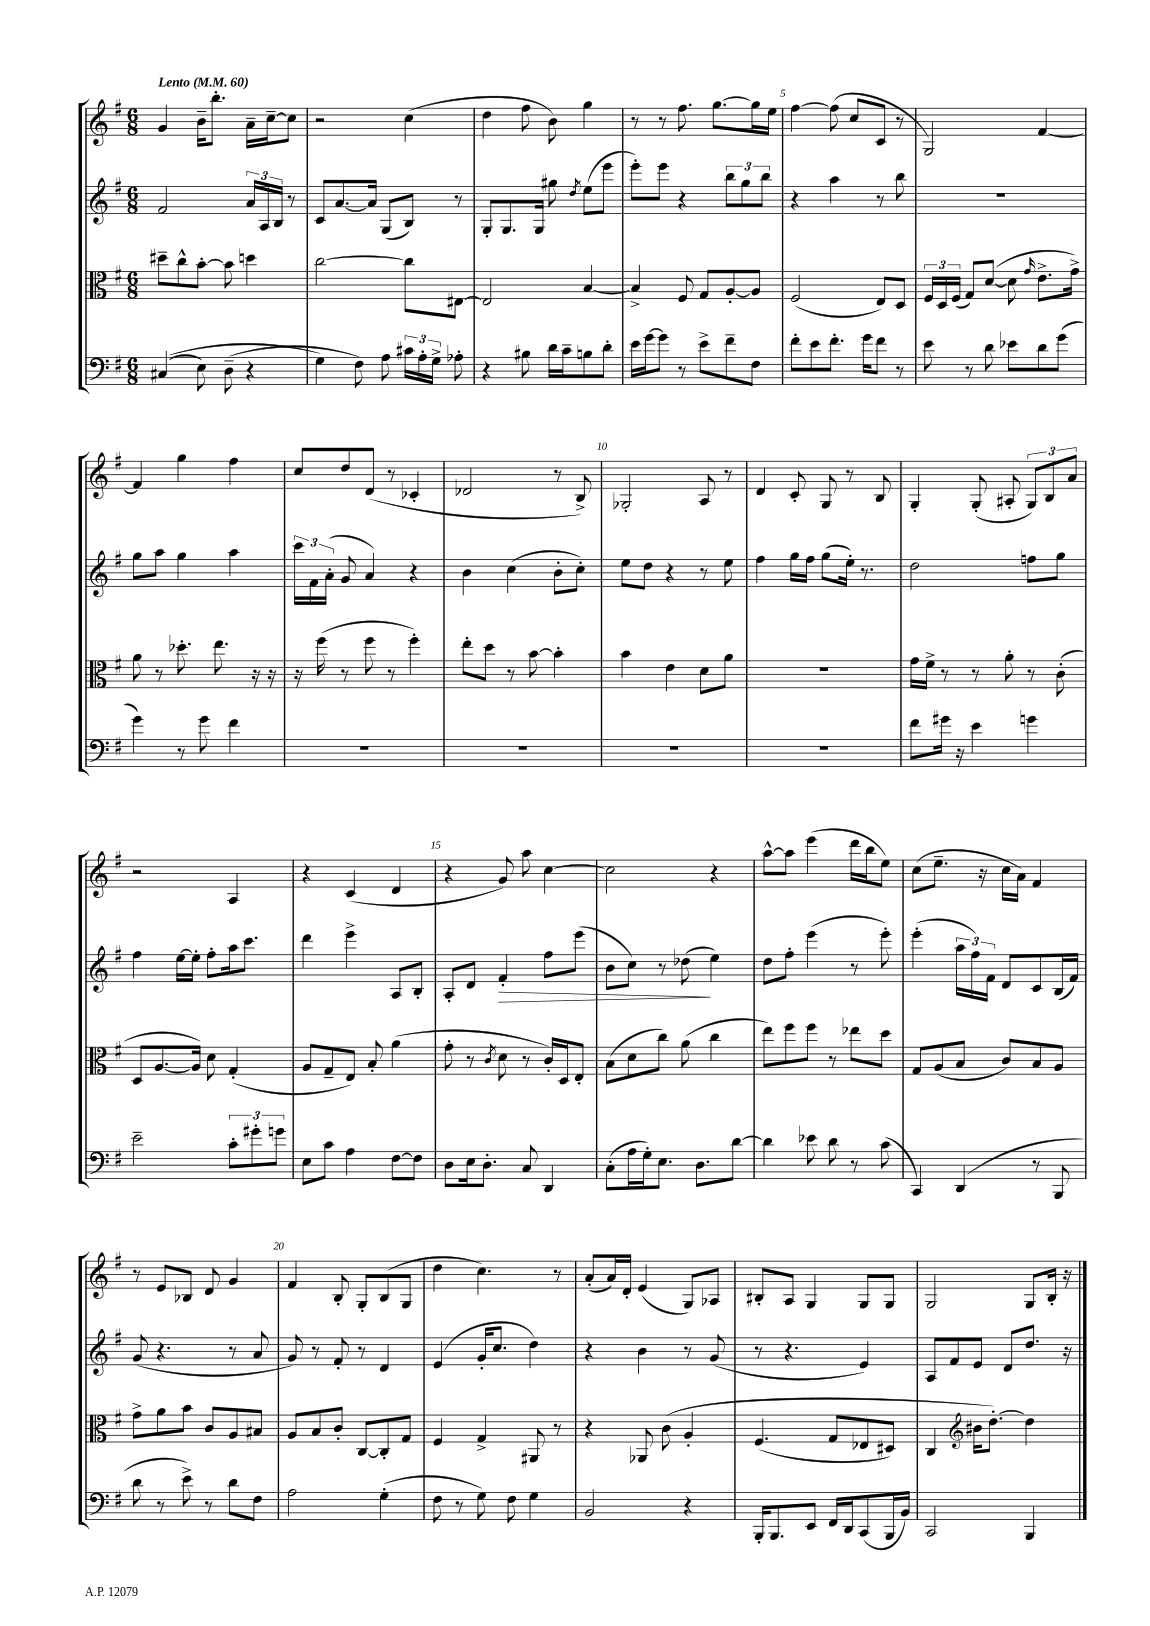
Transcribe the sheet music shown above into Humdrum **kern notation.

**kern	**kern	**kern	**dynam	**kern
*part4	*part3	*part2	*part2	*part1
*staff4	*staff3	*staff2	*staff2	*staff1
*clefF4	*clefC3	*clefG2	*	*clefG2
*k[f#]	*k[f#]	*k[f#]	*	*k[f#]
*M6/8	*M6/8	*M6/8	*	*M6/8
*MM60	*MM60	*MM60	*	*MM60
=1	=1	=1	=1	=1
!	!	!	!	!LO:TX:a:B:t=Lento
((4C#X/	8dd#X~\L	2f#/	.	4g/
.	8cc^^\	.	.	.
8E\)	[8b'\J	.	.	16b~\KL
.	.	.	.	8.bb'\J
(8D~\	8b\]	.	.	.
4r	4ddn\	24a/LL	.	16a~\LL
.	.	24A/	.	.
.	.	.	.	[16cc~\J
.	.	24B/JJ	.	.
.	.	8r	.	8cc\J]
=2	=2	=2	=2	=2
4G\)	[2cc\	8c/L	.	2r
.	.	[8.a/	.	.
8F#\)	.	.	.	.
.	.	16a/Jk]	.	.
8A\	.	(8G/L	.	.
24c#X\LL	8cc\L]	8B/J)	.	(4cc\
24A'\	.	.	.	.
24G^\JJ	.	.	.	.
8A-X'\	[8E#X\J	8r	.	.
=3	=3	=3	=3	=3
4r	2E#/]	8G'/L	.	4dd\
.	.	8.G/	.	.
8B#X\	.	.	.	8ff#\
.	.	16G/Jk	.	.
16d\LL	.	8gg#X\	.	8b\)
16c~\J	.	.	.	.
.	.	8qdd/	.	.
8Bn\	[4B/	(8ee\L	.	4gg\
8d'\J	.	8eee\J	.	.
=4	=4	=4	=4	=4
16e\LL	4B^/]	8eee'\L)	.	8r
[16g\J	.	.	.	.
8g\J]	.	8eee\J	.	8r
8r	8F#/	4r	.	8.ff#\
8e^\L	8G/L	.	.	.
.	.	.	.	[8.gg\L
8f#~\	[8A'/	12bb\L	.	.
.	.	12gg\	.	.
8F#\J	8A/J]	.	.	16gg\L]
.	.	12bb\J	.	.
.	.	.	.	16ee\JJ
=5	=5	=5	=5	=5
8f#'\L	(2F#/	4r	.	[4ff#\
8e\	.	.	.	.
8.f#'\J	.	4aa\	.	(8ff#\]
.	.	.	.	8cc/L
16g\KL	.	.	.	.
8f#\J	8E/L)	8r	.	8c/J
8r	8D/J	8bb\	.	8r
=6	=6	=6	=6	=6
8e\	24F#/LL	2.r	.	2G/)
.	24D/	.	.	.
.	(24F#/JJ	.	.	.
8r	8G/L)	.	.	.
8d\	([8d/J	.	.	.
8e-X\L	8d\]	.	.	.
.	16qqg/	.	.	.
8d\	8.e^\L	.	.	[4f#/
(8g\J	.	.	.	.
.	16g^\Jk)	.	.	.
!!LO:LB:g=z
=7	=7	=7	=7	=7
4g\)	8a\	8gg\L	.	4f#/]
.	8r	8aa\J	.	.
8r	8.dd-X'\	4gg\	.	4gg\
8g\	.	.	.	.
.	8.ee\	.	.	.
4f#\	.	4aa\	.	4ff#\
.	16r	.	.	.
.	16r	.	.	.
=8	=8	=8	=8	=8
2.r	16r	24ccc\LL	.	8cc/L
.	.	24f#\	.	.
.	(16ff#\	.	.	.
.	.	(24a'\JJ	.	.
.	8r	8g/	.	8dd/
.	8ff#\	4a/)	.	(8d/J
.	8r	.	.	8r
.	4ff#'\)	4r	.	4c-X'/
=9	=9	=9	=9	=9
2.r	8ee'\L	4b\	.	2d-X/
.	8dd\J	.	.	.
.	8r	(4cc\	.	.
.	[8b\	.	.	.
.	4b'\]	8b'\L	.	8r
.	.	8cc'\J)	.	8B^/)
=10	=10	=10	=10	=10
2.r	4b\	8ee\L	.	2G-X'/
.	.	8dd\J	.	.
.	4e\	4r	.	.
.	8d\L	8r	.	8A/
.	8a\J	8ee\	.	8r
=11	=11	=11	=11	=11
2.r	2.r	4ff#\	.	4d/
.	.	16gg\LL	.	8c'/
.	.	16ff#\JJ	.	.
.	.	(8gg\L	.	8G/
.	.	16ee'\Jk)	.	8r
.	.	8.r	.	.
.	.	.	.	8B/
=12	=12	=12	=12	=12
8f#\L	16g\LL	2dd\	.	4G'/
.	16f#^\JJ	.	.	.
16g#X\Jk	8r	.	.	.
16r	.	.	.	.
4e\	8r	.	.	(8G'/
.	8a'\	.	.	8A#X'/
4gn\	8r	8ffn\L	.	12G/L)
.	.	.	.	12B/
.	(8c'\	8gg\J	.	.
.	.	.	.	12a/J
!!LO:LB:g=z
=13	=13	=13	=13	=13
2e~\	8D/L	4ff#\	.	2r
.	[8.A/	.	.	.
.	.	[16ee\LL	.	.
.	16A/Jk])	16ee'\JJ]	.	.
.	8d\	8ff#'\L	.	.
12c'\L	(4G'/	16aa\k	.	4A/
.	.	8.ccc\J	.	.
12g#X'\	.	.	.	.
12gn\J	.	.	.	.
=14	=14	=14	=14	=14
8E\L	8A/L	4ddd\	.	4r
8c\J	8G~/	.	.	.
4A\	8E/J)	4eee^\	.	(4c/
.	8B'/	.	.	.
[8F#\L	(4a\	8A/L	.	4d/
8F#\J]	.	8B'/J	.	.
=15	=15	=15	=15	=15
8D\L	8g'\	8A'/L	.	4r
16E\k	8r	8d/J	.	.
8.D'\J	.	.	.	.
.	8qc/	.	.	.
!	!	!	!LO:HP:b	!
.	8d\	4f#'/	>	8g/)
8C/	8r	.	.	8aa\
4DD/	16c'/LL)	8ff#\L	.	[4cc\
.	16D/J	.	.	.
.	8E'/J	(8eee\J	.	.
=16	=16	=16	=16	=16
(8C'\L	(8B\L	8b\L	.	2cc\]
16A\L	8d\	8cc\J)	.	.
16G'\J)	.	.	.	.
8.E\J	8cc\J)	8r	.	.
.	(8a\	(8dd-X\	.	.
8.D\L	.	.	.	.
.	4cc\	4ee\)	]	4r
[8d\J	.	.	.	.
=17	=17	=17	=17	=17
4d\]	8ee\L)	8dd\L	.	[8aa^^\L
.	8ff#\	8ff#'\J	.	8aa\J]
8e-X\	8ff#\J	(4eee\	.	(4eee\
8d\	8r	.	.	.
8r	8ee-X\L	8r	.	16ddd\LL
.	.	.	.	16bb\J
(8c\	8dd\J	8eee'\)	.	8ee\J)
=18	=18	=18	=18	=18
4CC/)	8G/L	(4eee'\	.	(8cc\L
.	(8A/	.	.	8.ee~\J
(4DD/	8B/J	24aa\LL	.	.
.	.	24ff#\)	.	.
.	.	.	.	16r
.	.	24f#\JJ	.	.
.	8c/L)	8d/L	.	16cc\LL
.	.	.	.	16a\JJ)
8r	8B/	8c/	.	4f#/
8BBB/	8A/J	(16B/L	.	.
.	.	16f#/JJ)	.	.
!!LO:LB:g=z
=19	=19	=19	=19	=19
8d\	8g^\L	(8g/	.	8r
8r	8a\	4.r	.	8e/L
8e^\)	8b\J	.	.	8B-X/J
8r	8c/L	.	.	8d/
8d\L	8A/	8r	.	4g/
8F#\J	8B#X/J	8a/	.	.
=20	=20	=20	=20	=20
2A\	8A/L	8g/)	.	4f#/
.	8B/	8r	.	.
.	8c'/J	8f#'/	.	8B'/
.	[8C/L	8r	.	8G'/L
(4G'\	8C'/]	4d/	.	(8B/
.	8G/J	.	.	8G/J
=21	=21	=21	=21	=21
8F#\	4F#/	(4e/	.	4dd\
8r	.	.	.	.
8G\)	4G^/	16g'/KL	.	4.cc\)
.	.	8.cc/J	.	.
8F#\	.	.	.	.
4G\	8AA#X/	4dd\)	.	.
.	8r	.	.	8r
=22	=22	=22	=22	=22
2BB/	4r	4r	.	(8a'/L
.	.	.	.	16a/L)
.	.	.	.	16d'/JJ
.	8AA-X/	4b\	.	(4e/
.	(8c\	.	.	.
4r	4A'/	8r	.	8G/L)
.	.	(8g/	.	8A-X/J
=23	=23	=23	=23	=23
16BBB'/KL	(4.F#/	8r	.	8B#X'/L
8.BBB/	.	.	.	.
.	.	4.r	.	8A/J
8EE/J	.	.	.	4G/
16FF#/LL	8G/L	.	.	.
16DD/J	.	.	.	.
(8CC/	8E-X/	4e/)	.	8G/L
16BBB/L	8D#X/J)	.	.	8G/J
16BB/JJ)	.	.	.	.
=24	=24	=24	=24	=24
2CC/	4C/	8A/L	.	2G/
.	.	8f#/	.	.
*	*clefG2	*	*	*
.	16b#X\KL	8e/J	.	.
.	[8.dd'\J)	.	.	.
.	.	8d/L	.	.
4BBB/	4dd\]	8.dd/J	.	8G/L
.	.	.	.	16B'/Jk
.	.	16r	.	16r
==	==	==	==	==
*-	*-	*-	*-	*-
